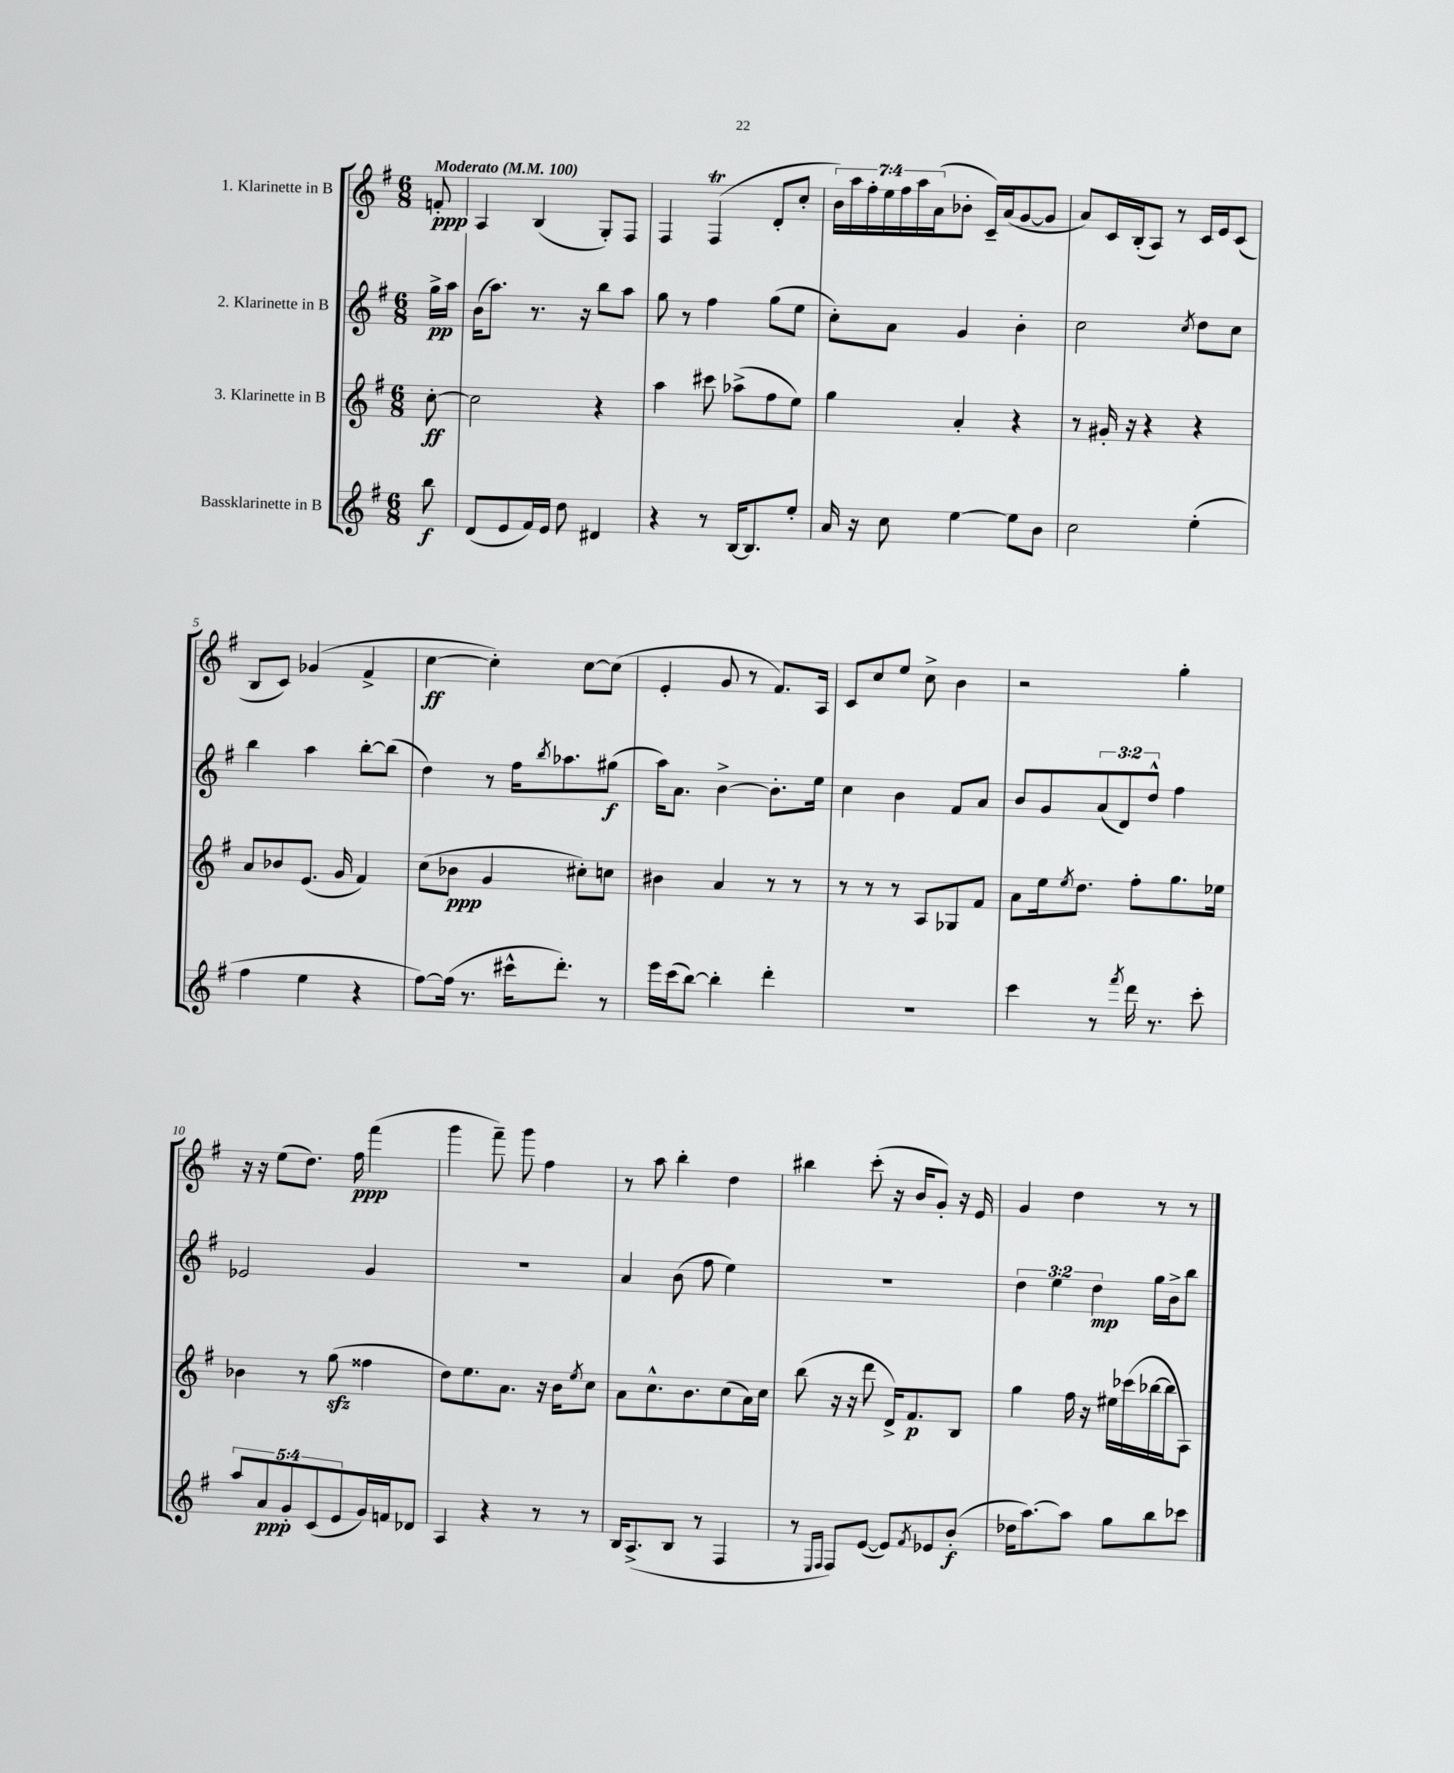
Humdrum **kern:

**kern	**kern	**kern	**kern
*staff4	*staff3	*staff2	*staff1
*clefG2	*clefG2	*clefG2	*clefG2
*k[f#]	*k[f#]	*k[f#]	*k[f#]
*M6/8	*M6/8	*M6/8	*M6/8
*MM100	*MM100	*MM100	*MM100
8bb	[8cc'	16gg^	8f'
.	.	16aa	.
=	=	=	=
(8d	2cc]	(16b	4A
.	.	8.aa)	.
8e	.	.	.
16f#)	.	8.r	(4B
16e	.	.	.
8dd	.	.	.
.	.	16r	.
4d#	4r	8bb	8G')
.	.	8aa	8F#
=	=	=	=
4r	4aa	8gg	4F#
.	.	8r	.
8r	8ccc#	4ff#	(4F#
[16B	(8aa-^	.	.
8.B]	.	.	.
.	8ff#	(8gg	8d'
8ee'	8ee)	8ee	8cc'
=	=	=	=
16a	4gg	8cc')	28b)
.	.	.	28aa
16r	.	.	.
.	.	.	28ff#'
.	.	.	28ee
8cc	.	8a	.
.	.	.	28ff#
.	.	.	28aa
.	.	.	(28a
[4ee	4a'	4g	8b-'
.	.	.	16c~)
.	.	.	(16a
8ee]	4r	4b'	[8g
8b	.	.	8g]
=	=	=	=
2cc	8r	2cc	8a)
.	16g#'	.	16c
.	16r	.	(16B'
.	4r	.	8A)
.	.	.	8r
.	.	8qcc	.
(4ee'	4r	8dd	16c
.	.	.	16e
.	.	8cc	(8c
=	=	=	=
4ff#	8a	4bb	8B
.	8b-	.	8c)
4ee	(8.e	4aa	(4g-
.	16g	.	.
4r	4f#)	[8bb'	4f#^
.	.	(8bb]	.
=	=	=	=
[8ff#)	(8cc	4dd)	[4cc
(16ff#]	8b-	.	.
8.r	.	.	.
.	4g	8r	4cc'])
16ccc#^^	.	16ff#	.
.	.	8qbb	.
8.ddd')	.	8.aa-	.
.	8cc#')	.	[8cc
8r	8cc	(8gg#	(8cc]
=	=	=	=
16eee	4b#	16aa)	4e'
(16ccc	.	8.a	.
[8bb)	.	.	.
4bb']	4a	[4b^	8g
.	.	.	8r
4ddd'	8r	8.b']	8.f#)
.	8r	.	.
.	.	16ee	16A
=	=	=	=
2.r	8r	4cc	8c
.	8r	.	8cc
.	8r	4b	8ee
.	8A	.	8cc^
.	8G-	8f#	4b
.	8f#	8a	.
=	=	=	=
4ccc	8a	8b	2r
.	16ee	8g	.
.	8qee	.	.
.	8.dd	.	.
8r	.	(12a	.
.	.	12d)	.
8qfff#	.	.	.
16ddd	8ff#'	.	.
.	.	12dd^^	.
8.r	.	.	.
.	8.gg	4ff#	4gg'
8ccc'	.	.	.
.	16ee-	.	.
=	=	=	=
10aa	4b-	2e-	16r
.	.	.	16r
10a	.	.	.
.	.	.	(8ee
10g'	.	.	.
.	8r	.	8.dd)
(10c	.	.	.
.	(8gg	.	.
10e	.	.	.
.	.	.	16ff#
16g)	4ff##	4g	(4fff#
16f	.	.	.
8d-	.	.	.
=	=	=	=
4A	8dd)	2.r	4ggg
.	8.ee	.	.
4r	.	.	8fff#~)
.	8.a	.	.
.	.	.	8ggg
8r	16r	.	4ff#
.	16b	.	.
.	8qee	.	.
8r	8cc	.	.
=	=	=	=
16B	8a	4a	8r
(8.A^	.	.	.
.	8.cc^^	.	8aa
8B	.	(8b	4bb'
.	8.b	.	.
8r	.	8ff#	.
4F#	(8cc	4ee)	4dd
.	16a)	.	.
.	16cc	.	.
=	=	=	=
8r	(8bb	2.r	4bb#
16qqE	.	.	.
16qqF#	.	.	.
8F#)	16r	.	.
.	16r	.	.
([8e	8ddd	.	(8ccc'
8e])	16d^)	.	16r
.	8.f#	.	16b
8qf#	.	.	.
8e-	.	.	8g')
(8b'	8B	.	16r
.	.	.	16e
=	=	=	=
16dd-	4gg	6dd	4g
[8.aa)	.	.	.
.	.	6ee	.
8aa]	16ff#	.	4dd
.	16r	.	.
.	.	6dd	.
8gg	16ee#	.	.
.	(16ccc-	.	.
8bb	[16bb-	16gg	8r
.	16bb-]	16b^	.
8ccc-	8A)	8bb	8r
==	==	==	==
*-	*-	*-	*-
